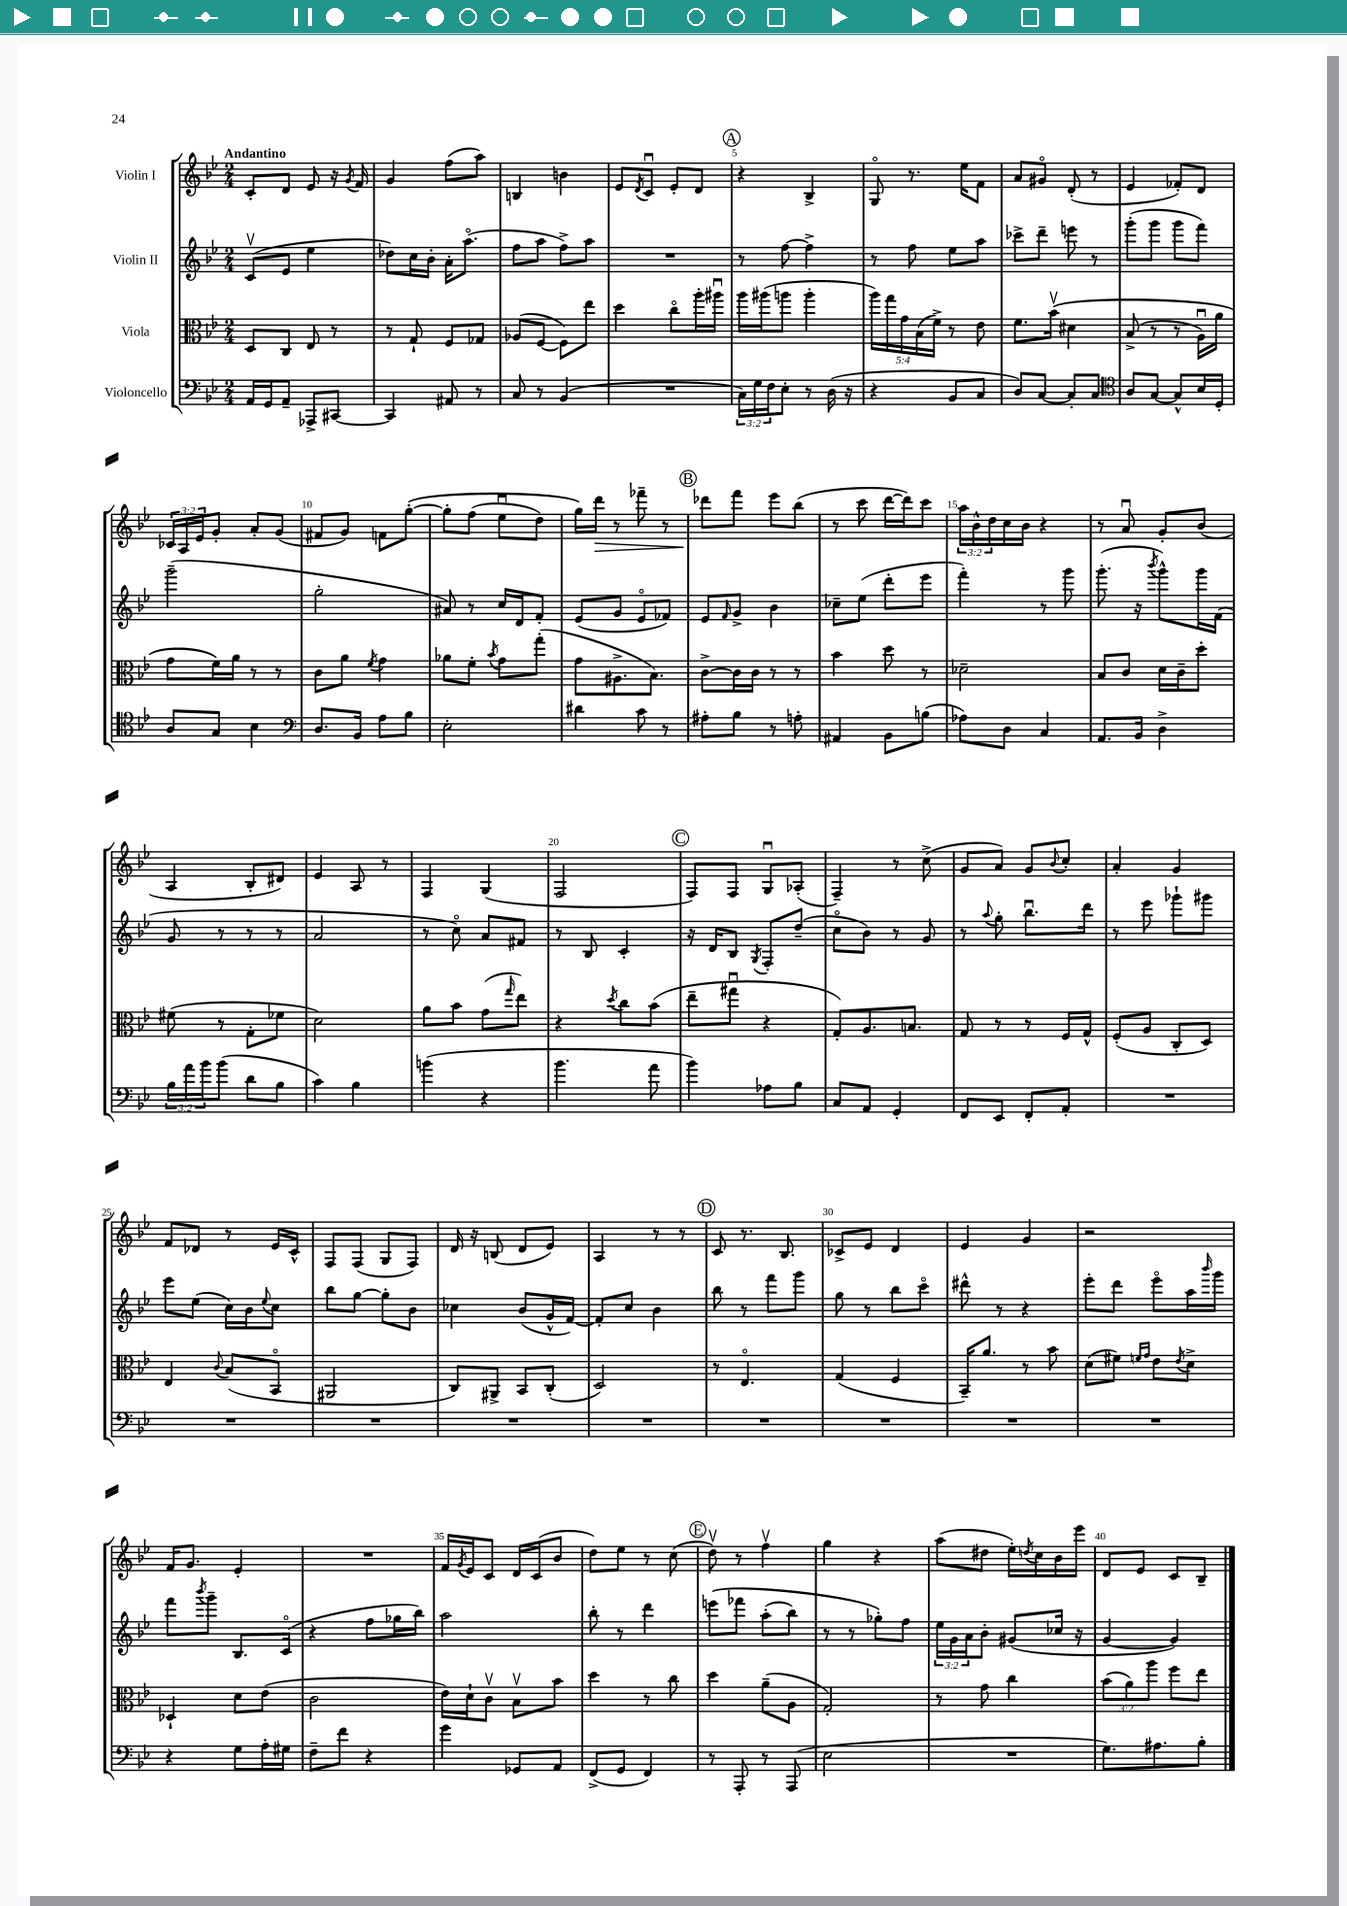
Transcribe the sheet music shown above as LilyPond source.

<<
\new StaffGroup <<
\new Staff = "s0" \with { instrumentName = "Violin I" } {
    \clef treble \key bes \major \numericTimeSignature \time 2/4 \override Staff.TupletNumber.text = #tuplet-number::calc-fraction-text \tempo "Andantino"
    c'8-. d'8 ees'8 r16 \acciaccatura { g'8 } f'16 |
    g'4 f''8( a''8) |
    b4 b'4 |
    ees'8 \acciaccatura { d'8 } c'8\downbow ees'8-. d'8 |
    \mark \markup { \circle "A" } r4 bes4-> |
    g8\flageolet r8. ees''16 f'8 |
    a'8 gis'8\flageolet d'8-.( r8 |
    ees'4 fes'8-.) d'8 |
    \tuplet 3/2 { ces'16 a16 ees'16 } g'8-. a'8-. g'8( |
    fis'8 g'8) f'8 g''8~-.\( |
    g''8-. f''8( ees''8\downbow d''8) |
    g''16\) d'''16\> r8 fes'''8-- r8 |
    \mark \markup { \circle "B" } des'''8\! f'''8 ees'''8 bes''8( |
    r8 c'''8 d'''16~ d'''16) c'''8 |
    \tuplet 3/2 { a''16 bes'16-^ d''16 } c''16 bes'16 r4 |
    r8 a'8\downbow g'8-. bes'8( |
    a4 bes8-. dis'8) |
    ees'4 a8 r8 |
    f4 g4( |
    f2 |
    \mark \markup { \circle "C" } f8) f8 g8\downbow aes8-.( |
    f4--) r8 c''8->( |
    g'8 a'8) g'8 \appoggiatura { bes'8 } c''8-. |
    a'4-. g'4 |
    f'8 des'8 r8 ees'16 c'16-^ |
    f8 f8( g8 f8) |
    d'16 r16 b8( d'8 ees'8) |
    a4 r8 r8 |
    \mark \markup { \circle "D" } c'8 r8. bes8. |
    ces'8-> ees'8 d'4 |
    ees'4 g'4 |
    r2 |
    f'16 g'8. ees'4-. |
    R2 |
    f'16 \acciaccatura { g'8 } ees'16 c'8 d'16 c'16( bes'8 |
    d''8) ees''8 r8 c''8( |
    \mark \markup { \circle "E" } d''8\upbow) r8 f''4\upbow |
    g''4 r4 |
    a''8( dis''8 ees''16-.) \acciaccatura { d''8 } c''16 bes'16 ees'''16 |
    d'8 ees'8 c'8 bes8-- \bar "|." |
}
\new Staff = "s1" \with { instrumentName = "Violin II" } {
    \clef treble \key bes \major \numericTimeSignature \time 2/4 \override Staff.TupletNumber.text = #tuplet-number::calc-fraction-text
    c'8\upbow( ees'8 ees''4 |
    des''8) c''16 bes'16-. a'16-. a''8.\flageolet( |
    f''8 a''8 f''8->) a''8 |
    R2 |
    \mark \markup { \circle "A" } r8 f''8~ f''4-> |
    r8 f''8 ees''8 a''8 |
    ces'''8-> d'''8-- e'''8 r8 |
    g'''8-.( g'''8 g'''8 f'''8) |
    g'''2--( |
    g''2-. |
    ais'8) r8 c''16 d'16 f'8-. |
    ees'8( g'8 ees'8\flageolet fes'8) |
    \mark \markup { \circle "B" } ees'8 \grace { f'16 } g'8-> bes'4 |
    ces''8-- ees''8( d'''8-. ees'''8 |
    f'''4-.) r8 g'''8 |
    g'''8.-.( r16 \acciaccatura { bes'''8 } g'''8-^) g'''16 f'16( |
    g'8 r8 r8 r8 |
    a'2 |
    r8 c''8\flageolet) a'8 fis'8 |
    r8 bes8 c'4-. |
    \mark \markup { \circle "C" } r16 d'16 bes8 \acciaccatura { g8 } f8-. d''8--( |
    c''8\flageolet bes'8) r8 g'8 |
    r8 \appoggiatura { a''8 } g''8-. bes''8.\downbow d'''16 |
    r8 ees'''8 ges'''8-! gis'''8 |
    ees'''8 ees''8( c''16) bes'16 \appoggiatura { ees''8 } c''8 |
    bes''8 g''8~ g''8-. bes'8 |
    ces''4 bes'8( g'16-^ f'16~) |
    f'8-. c''8 bes'4 |
    \mark \markup { \circle "D" } bes''8 r8 f'''8 g'''8 |
    g''8 r8 bes''8 c'''8\flageolet |
    dis'''8-^ r8 r4 |
    ees'''8-. d'''8 ees'''8\flageolet a''16 \grace { bes'''16 } g'''16 |
    f'''8 \acciaccatura { bes'''8 } g'''8-- bes8. c'16\flageolet( |
    r4 f''8 ges''16 bes''16) |
    a''2 |
    bes''8-. r8 d'''4 |
    \mark \markup { \circle "E" } e'''8\( fes'''8 a''8-.( bes''8) |
    r8 r8 ges''8-.\) f''8 |
    \tuplet 3/2 { ees''16 g'16 a'16 } bes'8-. gis'8( ces''16 r16 |
    g'4~ g'4) \bar "|." |
}
\new Staff = "s2" \with { instrumentName = "Viola" } {
    \clef alto \key bes \major \numericTimeSignature \time 2/4 \override Staff.TupletNumber.text = #tuplet-number::calc-fraction-text
    d8 c8 ees8 r8 |
    r8 g8-! f8 ges8 |
    aes8( f8~ f8) ees''8 |
    d''4 c''8\flageolet a''16-. ais''16\downbow |
    \mark \markup { \circle "A" } a''16 ais''16( a''8 a''4-. |
    \tuplet 5/4 { a''16) g''16 g'16 bes16( f'16->) } r8 ees'8 |
    f'8. bes'16\upbow\( dis'4 |
    bes8->( r8 r8 a16\downbow) a'16 |
    g'8 f'16\) a'16 r8 r8 |
    c'8 a'8 \acciaccatura { f'8 } g'4 |
    aes'8 f'8-. \acciaccatura { bes'8 } g'8 g''8-.( |
    g'8 ais8.-> bes8.) |
    \mark \markup { \circle "B" } c'8~-> c'16 c'16 r8 r8 |
    bes'4 d''8 r8 |
    des'2-- |
    bes8 c'8 d'16 c'16-- d''8-. |
    fis'8( r8 g8-. fes'8 |
    d'2) |
    a'8 bes'8 g'8( \grace { g''16 } ees''8) |
    r4 \acciaccatura { d''8 } c''8 bes'8( |
    \mark \markup { \circle "C" } ees''8-- gis''8\downbow r4 |
    g8-.) a8. b8. |
    g8 r8 r8 f16 g16-^ |
    f8-.( a8 c8-. d8) |
    ees4 \appoggiatura { c'8 } bes8( bes,8\flageolet |
    ais,2 |
    c8) ais,8-> bes,8 c8-.( |
    d2) |
    \mark \markup { \circle "D" } r8 ees4.\flageolet |
    g4( f4 |
    bes,16--) a'8. r8 bes'8 |
    d'8( fis'8) \grace { f'16 g'16 } ees'8 \acciaccatura { ees'8 } d'8-> |
    des4-! d'8 ees'8( |
    c'2 |
    ees'16) d'16-! c'8\upbow bes8\upbow bes'8 |
    d''4 r8 c''8 |
    \mark \markup { \circle "E" } d''4 a'8--( a8 |
    g2-.) |
    r8 g'8 c''4 |
    \tuplet 3/2 { bes'8( a'8) a''8 } f''8 ees''8 \bar "|." |
}
\new Staff = "s3" \with { instrumentName = "Violoncello" } {
    \clef bass \key bes \major \numericTimeSignature \time 2/4 \override Staff.TupletNumber.text = #tuplet-number::calc-fraction-text
    a,16 g,16 a,8-- aes,,8-> cis,8~ |
    cis,4 ais,8 r8 |
    c8 r8 bes,4( |
    R2 |
    \mark \markup { \circle "A" } \tuplet 3/2 { c16) g16 f16 } ees8-. r8 d16( r16 |
    r4 bes,8 c8 |
    d8) c8~ c8-. c8 |
    \clef tenor a8 g8~ g8-^ bes16 d16-. |
    a8 g8 bes4 |
    \clef bass d8. bes,16 a8 bes8 |
    ees2-. |
    dis'4 c'8 r8 |
    \mark \markup { \circle "B" } ais8-. bes8 r8 a8-. |
    ais,4 bes,8 b8( |
    aes8) d8 c4 |
    a,8. bes,16 d4-> |
    \tuplet 3/2 { bes16 a'16 bes'16 } bes'8( d'8 bes8 |
    c'4) bes4 |
    b'4( r4 |
    bes'4. a'8 |
    \mark \markup { \circle "C" } bes'4) aes8 bes8 |
    c8 a,8 g,4-. |
    f,8 ees,8 f,8-. a,8-. |
    R2 |
    R2 |
    R2 |
    R2 |
    R2 |
    \mark \markup { \circle "D" } R2 |
    R2 |
    R2 |
    R2 |
    r4 g8 a16-. gis16 |
    f8-- f'8 r4 |
    g'4 ges,8 a,8 |
    f,8->( g,8 f,4) |
    \mark \markup { \circle "E" } r8 a,,8-. r8 a,,8( |
    ees2 |
    R2 |
    g8.) ais8. bes8-. \bar "|." |
}
>>
>>
\layout { \context { \Score \override BarNumber.break-visibility = ##(#f #t #t) barNumberVisibility = #(every-nth-bar-number-visible 5) } }
